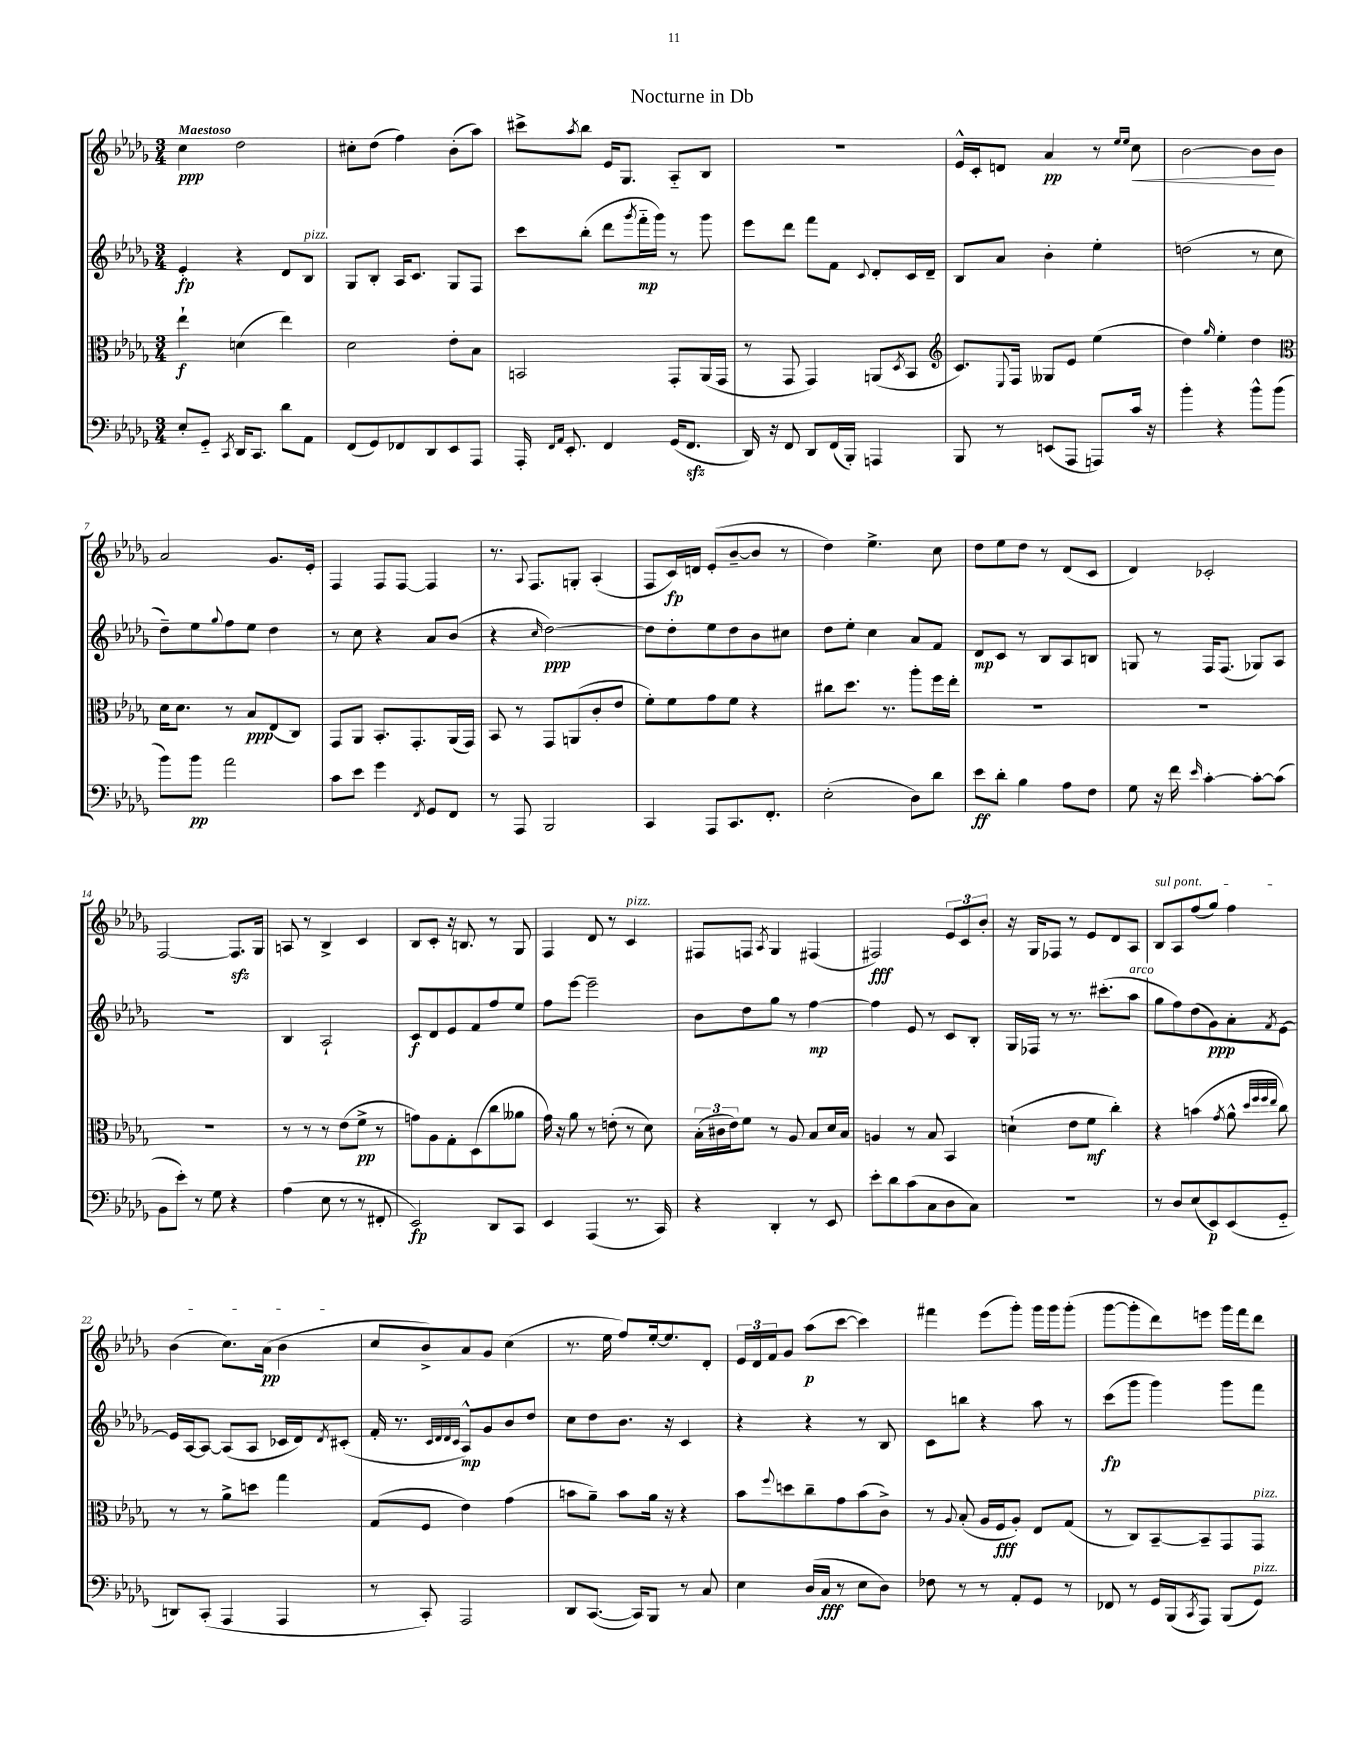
\header { title = "Nocturne in Db" }
<<
\new StaffGroup <<
\new Staff = "s0" {
    \clef treble \key des \major \numericTimeSignature \time 3/4 \tempo "Maestoso"
    c''4\ppp des''2 |
    cis''8-. des''8( f''4) bes'8-.( aes''8) |
    cis'''8-> \acciaccatura { aes''8 } bes''8 ees'16 ges8. aes8-_ bes8 |
    R2. |
    ees'16-^ c'16-. d'8 aes'4\pp r8 \grace { ees''16 ees''16 } c''8\< |
    bes'2~ bes'8\! bes'8 |
    aes'2 ges'8. ees'16-. |
    f4 f8 f8~ f4 |
    r8. \appoggiatura { aes8 } f8. g8-. aes4-.( |
    f8 c'16\fp) d'16 ees'8-.( bes'8~-- bes'8 r8 |
    des''4) ees''4.-> c''8 |
    des''8 ees''8 des''8 r8 des'8( c'8 |
    des'4) ces'2-. |
    f2~ f8.\sfz ges16 |
    a8 r8 bes4-> c'4 |
    bes8 c'8-. r16 b8. r8 ges8 |
    f4 des'8 r8 c'4^\markup { \italic "pizz." } |
    fis8 f8 \acciaccatura { aes8 } ges4 fis4( |
    fis2\fff) \tuplet 3/2 { ees'8 c'8 bes'8-. } |
    r16 ges16 fes8 r8 ees'8 des'8 aes8 |
    \once \override TextSpanner.bound-details.left.text = \markup { \italic "sul pont." } bes8\startTextSpan aes8 f''8( ges''8) f''4 |
    bes'4( c''8.) aes'16\pp( bes'4\stopTextSpan |
    c''8 bes'8->) aes'8 ges'8 c''4( |
    r8. ees''16 f''8) ees''16~-. ees''8. des'8-. |
    \tuplet 3/2 { ees'16 des'16 f'16 } ges'8 aes''8\p( c'''8~ c'''4) |
    fis'''4 ees'''8( ges'''8-.) ges'''16 ges'''16 ges'''8-.( |
    ges'''8~ ges'''8-. des'''8) e'''8 ges'''16 f'''16 des'''8 \bar "|." |
}
\new Staff = "s1" {
    \clef treble \key des \major \numericTimeSignature \time 3/4
    ees'4-.\fp r4 des'8 bes8^\markup { \italic "pizz." } |
    ges8 bes8-. aes16 c'8. ges8 f8 |
    c'''8 bes''8-.( des'''8 \acciaccatura { ges'''8 } f'''16-_\mp ges'''16) r8 ges'''8 |
    ees'''8 des'''8 f'''8 f'8 \appoggiatura { c'8 } des'8-. c'16 des'16-- |
    bes8 aes'8 bes'4-. ees''4-. |
    d''2( r8 c''8 |
    des''8--) ees''8 \appoggiatura { ges''8 } f''8 ees''8 des''4 |
    r8 c''8 r4 aes'8 bes'8( |
    r4 \grace { c''16 } des''2~\ppp) |
    des''8 des''8-. ees''8 des''8 bes'8 cis''8 |
    des''8 ees''8-. c''4 aes'8 f'8 |
    des'8\mp c'8 r8 bes8 aes8 b8 |
    g8 r8 f16 f8.( ges8) aes8 |
    R2. |
    bes4 aes2-! |
    c'8\f des'8 ees'8 f'8 f''8 ees''8 |
    f''8 ees'''8~ ees'''2-- |
    bes'8 des''8 ges''8 r8 f''4~\mp |
    f''4 ees'8 r8 c'8 bes8-. |
    ges16 fes16 r8 r8. cis'''8.-.( aes''8^\markup { \italic "arco" } |
    ges''8 f''8) des''8( ges'8\ppp) aes'8-. \acciaccatura { f'8 } ees'8~ |
    ees'16 aes16~ aes8~ aes8( aes8 ces'16 des'16) \acciaccatura { des'8 } cis'8-.( |
    f'16-. r8. \grace { c'32 des'32 des'32 c'32 } aes8-^\mp) ges'8 bes'8 des''8 |
    c''8 des''8 bes'8. r16 c'4 |
    r4 r4 r8 bes8 |
    c'8 b''8 r4 aes''8 r8 |
    c'''8\fp( ges'''8 ges'''4) ges'''8 f'''8 \bar "|." |
}
\new Staff = "s2" {
    \clef alto \key des \major \numericTimeSignature \time 3/4
    ees''4-!\f d'4( ees''4) |
    des'2 ees'8-. bes8 |
    b,2 ges,8-. aes,16( ges,16 |
    r8 ges,8 ges,4) a,8( \acciaccatura { des8 } bes,8 |
    \clef treble c'8.) \appoggiatura { ees8 } f16 geses8 ees'8 ees''4( |
    des''4) \grace { ges''16 } ees''4-. des''4 |
    \clef alto des'16 des'8. r8 bes8\ppp ees8( c8) |
    ges,8 aes,8 bes,8.-. ges,8.-. aes,16( ges,16) |
    bes,8 r8 ges,8 a,8( c'8-. ees'8 |
    f'8-.) f'8 ges'8 f'8 r4 |
    cis''8 des''8. r8. aes''8-. f''16 ees''16-. |
    R2. |
    R2. |
    R2. |
    r8 r8 r8 ees'8( f'8->\pp r8 |
    g'8) aes8 ges8-. des8( c''8 aeses'8 |
    ges'16) r16 aes'8 r8 e'8-.( r8 des'8) |
    \tuplet 3/2 { bes16-.( cis'16 ees'16) } f'8 r8 aes8 bes8 des'16 bes16 |
    a4 r8 bes8 bes,4 |
    d'4-!( ees'8 f'8\mf c''4-.) |
    r4 b'4( \acciaccatura { ges'8 } aes'8-^ \grace { des''32 f''32 f''32 ees''32 } c''8) |
    r8 r8 aes'8-> d''8 ges''4 |
    ges8( f8 ees'4) ges'4( |
    b'8 aes'8--) b'8 aes'16 r16 r4 |
    bes'8 \appoggiatura { f''8 } d''8 c''8-- ges'8 bes'8( c'8->) |
    r8 \appoggiatura { aes8 } bes8-.( aes16 f16\fff aes8-.) ees8 ges8( |
    r8 c8) bes,8~-- bes,8-- ges,8 ges,8^\markup { \italic "pizz." } \bar "|." |
}
\new Staff = "s3" {
    \clef bass \key des \major \numericTimeSignature \time 3/4
    ees8-. ges,8-_ \acciaccatura { c,8 } des,16 c,8. des'8 aes,8 |
    f,8( ges,8) fes,8 des,8 ees,8 aes,,8 |
    aes,,16-. \grace { f,16 aes,16 } ees,8.-. f,4 ges,16( f,8.\sfz |
    des,16) r16 f,8 des,8 f,16( bes,,16-.) a,,4 |
    bes,,8 r8 e,8( aes,,8 a,,8) c'16 r16 |
    bes'4-. r4 bes'8-^ bes'8( |
    bes'8) bes'8\pp aes'2 |
    c'8 ees'8 ges'4 \acciaccatura { f,8 } ges,8 f,8 |
    r8 aes,,8 bes,,2 |
    c,4 aes,,8 c,8. f,8.-. |
    ees2-.( des8) des'8 |
    ees'8\ff des'8-. bes4 aes8 f8 |
    ges8 r16 f'16 \grace { ees'16 } c'4~-. c'8~-. c'8( |
    bes,8 ees'8-.) r8 ges8 r4 |
    aes4( ees8 r8 r8 fis,8-. |
    ees,2\fp) des,8 c,8 |
    ees,4 aes,,4( r8. c,16) |
    r4 des,4-. r8 ees,8 |
    ees'8-. des'8 c'8( c8 des8 c8) |
    R2. |
    r8 des8 ees8( ees,8\p) ees,8( ges,8-_ |
    d,8) c,8-.( aes,,4 aes,,4 |
    r8 c,8-.) aes,,2 |
    des,8 c,8.~( c,16) bes,,8 r8 c8 |
    ees4 des16( c16\fff r8 ees8 des8) |
    fes8 r8 r8 aes,8-. ges,8 r8 |
    fes,8 r8 ges,16 bes,,16( \acciaccatura { c,8 } aes,,8) bes,,8( ges,8^\markup { \italic "pizz." }) \bar "|." |
}
>>
>>
